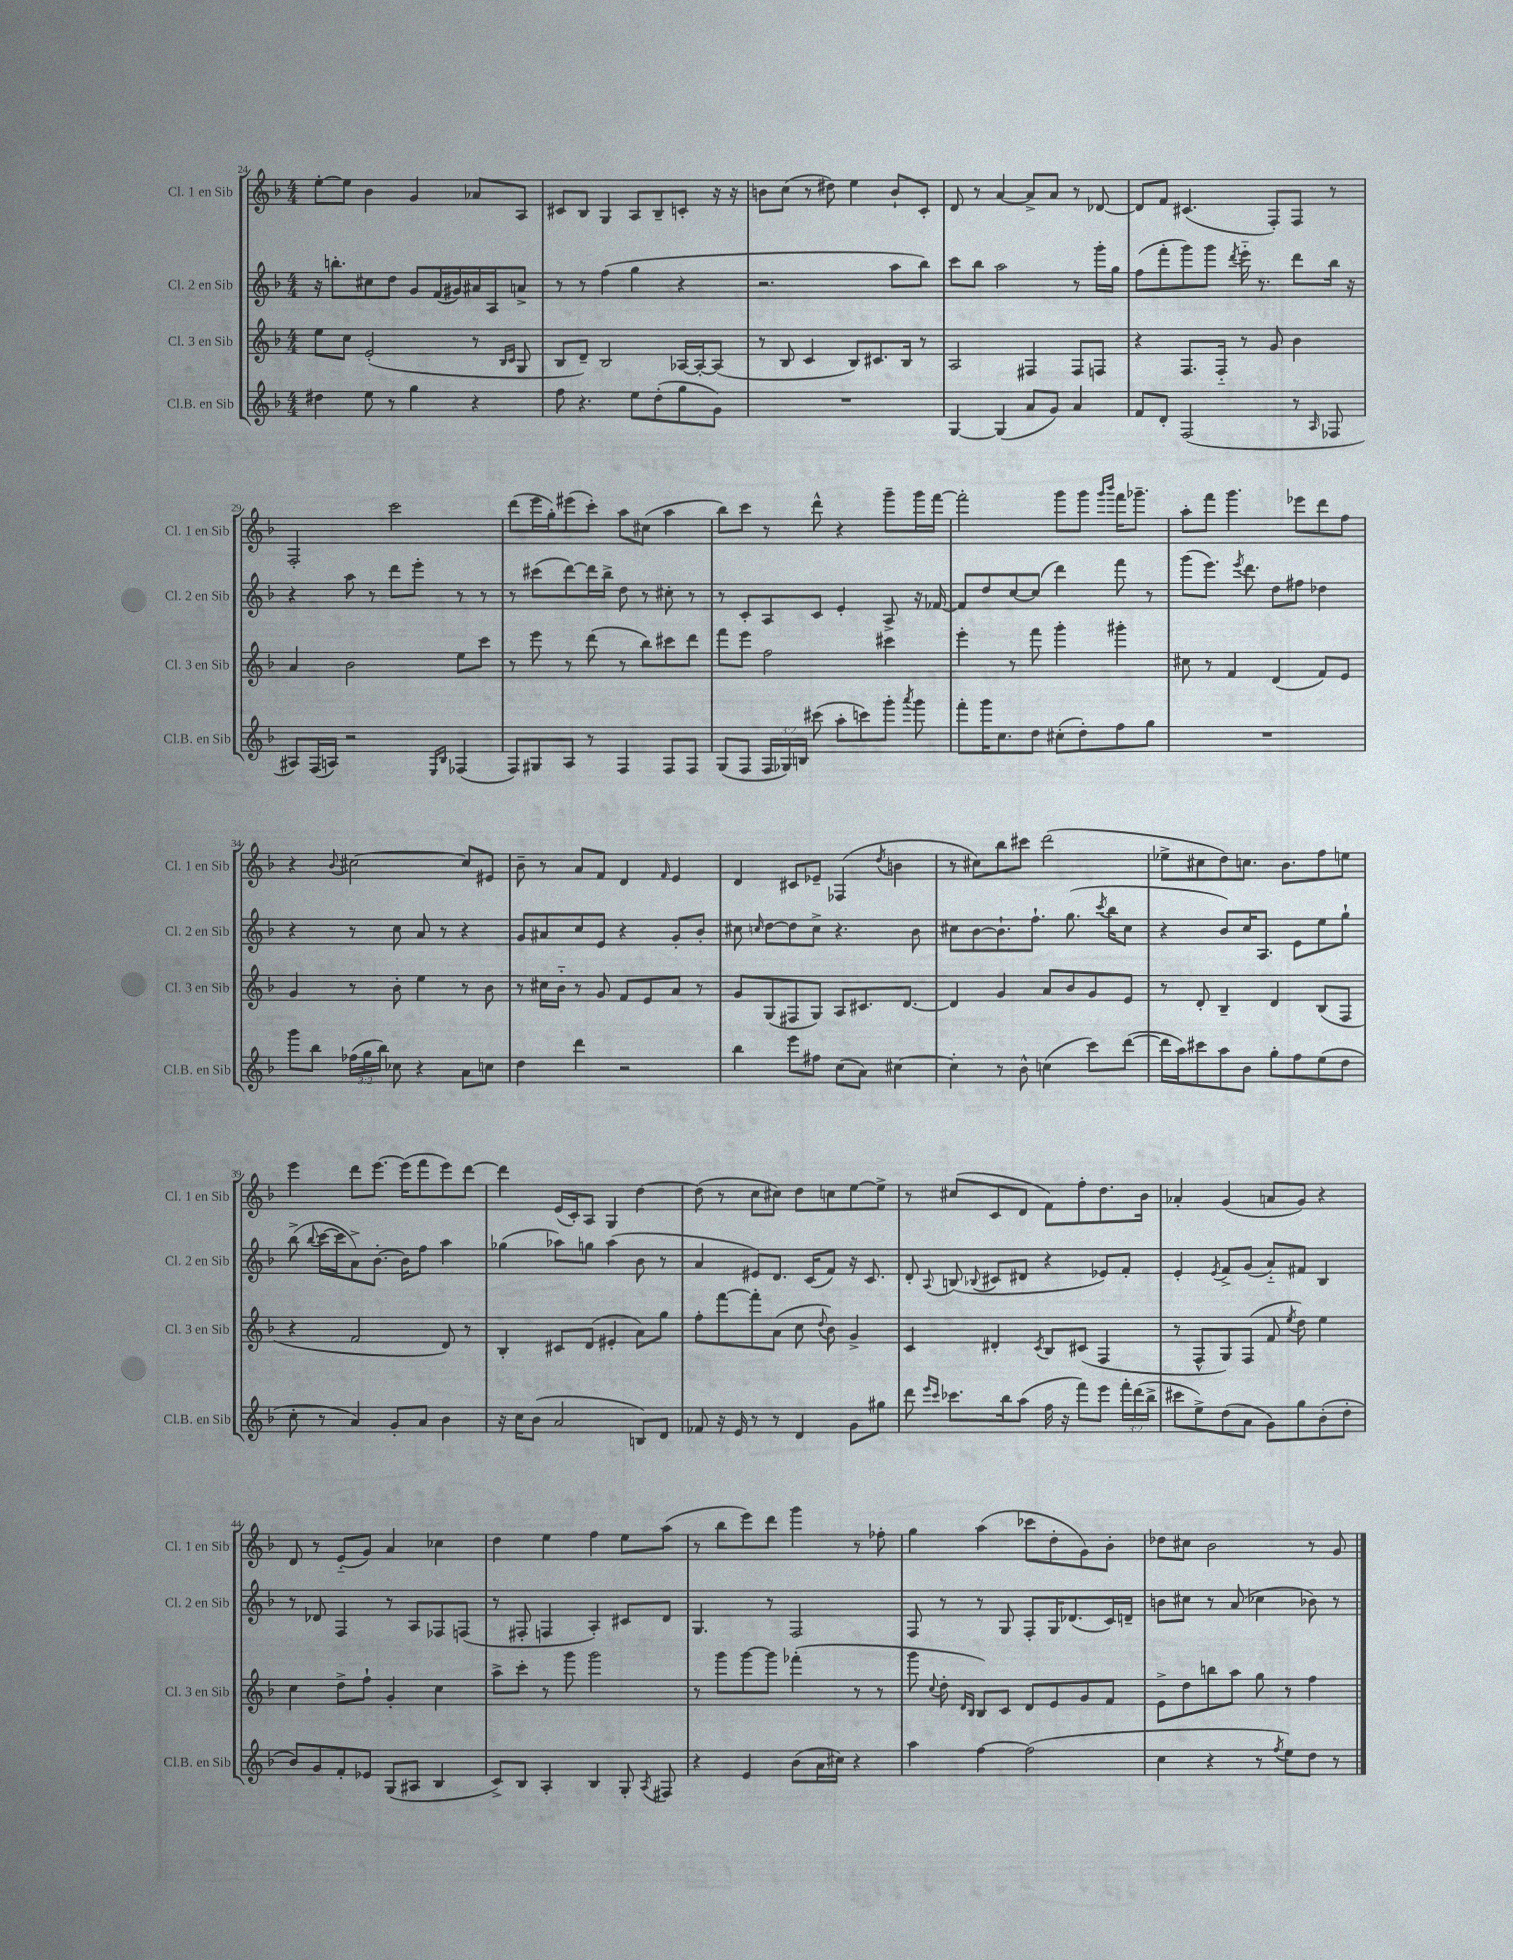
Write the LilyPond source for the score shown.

<<
\new StaffGroup <<
\new Staff = "s0" \with { instrumentName = "Cl. 1 en Sib" shortInstrumentName = "Cl. 1 en Sib" } {
    \clef treble \key f \major \numericTimeSignature \time 4/4
    \autoBeamOff e''8[~-. e''8] bes'4 g'4 aes'8[ a8] |
    cis'8[ bes8] g4 a8[ bes8-- c'8]-. r16 r16 |
    b'8[ c''8]( r8 dis''8) e''4 b'8[-! c'8]-. |
    d'8 r8 a'4~ a'8[-> a'8] r8 des'8~ |
    des'8[ f'8] cis'4.( f8[-.) f8] r8 |
    f2-. c'''2 |
    d'''8[( e'''16 g''16-.) eis'''8( c'''8]-.) a''8[ cis''8]( a''4 |
    bes''8[) c'''8] r8 d'''8-^ r4 g'''8[-- g'''16 f'''16]~ |
    f'''2-. g'''8[ g'''8] \grace { g'''16[ bes'''16] } f'''16[ ges'''8.]-- |
    a''8[-. f'''8] g'''4. ees'''8[ d'''8 f''8] |
    r4 \appoggiatura { bes'8 } cis''2~ cis''8[ eis'8] |
    bes'8-- r8 a'8[ f'8] d'4 \grace { f'16 } e'4 |
    d'4 cis'8[ ees'8]-- fes4( \acciaccatura { d''8 } b'4 |
    r8 cis''8[) bes''8 cis'''8] d'''2( |
    ees''8[-> cis''8 d''8) c''8.] bes'8.[ f''8 e''8] |
    e'''4 d'''8[ e'''8.]~ e'''16[( f'''8 e'''8) d'''8]~ |
    d'''4 e'16[( c'16-.) a8] g4 d''4~ |
    d''8( r8 c''8[ cis''8]) d''8[ c''8 e''8~ e''8]-> |
    r8 cis''8[( c'8 d'8] f'8[) f''8-. d''8. bes'16] |
    aes'4-. g'4( a'8[ g'8]) r4 |
    d'8 r8 e'8[-_( g'8]) a'4 ces''4 |
    d''4 e''4 f''4 e''8[ a''8]( |
    r8 bes''8[ e'''8) d'''8] g'''4 r8 fes''8-. |
    g''4 a''4( ces'''8[ d''8-. g'8) bes'8]-. |
    des''8[ cis''8] bes'2 r8 g'8 \bar "|." |
}
\new Staff = "s1" \with { instrumentName = "Cl. 2 en Sib" shortInstrumentName = "Cl. 2 en Sib" } {
    \clef treble \key f \major \numericTimeSignature \time 4/4
    \autoBeamOff r16 b''8.[-. cis''8 d''8] g'8[ f'16( gis'16) ais'16 a16 a'8]-> |
    r8 r8 f''4( g''4 r4 |
    r2. a''8[ bes''8]) |
    c'''8[ bes''8] a''2 r8 g'''16[-. g''16] |
    f''8[( f'''8-. g'''8) g'''8] \acciaccatura { d'''8 } e'''16-_ r8. d'''8[ bes''16] r16 |
    r4 a''8 r8 d'''8[ e'''8]-. r8 r8 |
    r8 cis'''8[( d'''8~) d'''16 bes''16]-> d''8 r8 cis''8-. r8 |
    r8 c'8[-. a8 c'8] e'4-. a8-> r16 fes'16~ |
    fes'8[ d''8 c''8~ c''8]( d'''4) f'''8 r8 |
    g'''8[( e'''8.]) \acciaccatura { e'''8 } d'''8. d''8[ fis''8] des''4 |
    r4 r8 c''8 a'8 r8 r4 |
    g'8[ ais'8 c''8 e'8] r4 g'8[-. bes'8]-. |
    cis''8 \grace { c''16 } d''8[~ d''8 c''8]-> r4. bes'8 |
    cis''8[ bes'8~ bes'8.-! f''8.]-! g''8.( \acciaccatura { c'''8 } bes''16[ cis''8] |
    r4 bes'8[) c''16 a8.] e'8[ e''8 g''8]-! |
    bes''8->( \appoggiatura { bes''8 } c'''16[~ c'''16 a'8->) bes'8.]~-. bes'16[ f''8] a''4 |
    ges''4( aes''8[) g''8] aes''4( bes'8 r8 |
    a'4 eis'8[) d'8.] c'16[( f'8]) r16 c'8. |
    d'8-. \appoggiatura { a8 } b8( \appoggiatura { bes8 } cis'8[ dis'8] r4 ees'8[) f'8]-. |
    e'4-. \acciaccatura { e'8 } f'8[-> g'8]( a'8[-_) fis'8] bes4 |
    r8 des'8 f4 r8 a8[ fes8 f8]( |
    r8 fis8-. f4 a4-.) cis'8[ d'8] |
    g4. r8 f2 |
    f8 r8 r8 g8 f8[-. g16 des'8.( c'16) d'16]-- |
    b'8[ cis''8] r8 a'8( ces''4 bes'8) r8 \bar "|." |
}
\new Staff = "s2" \with { instrumentName = "Cl. 3 en Sib" shortInstrumentName = "Cl. 3 en Sib" } {
    \clef treble \key f \major \numericTimeSignature \time 4/4
    \autoBeamOff e''8[ c''8] e'2-.( r8 \grace { bes16[ c'16] } g8 |
    bes8[ d'8]--) bes2 aes16[~ aes16~-. aes8]( |
    r8 bes8 c'4 bes8[) cis'8. bes16] r8 |
    a2 fis4 fis8[ f8] |
    r4 f8.[ f16]-_ r8 g'8 bes'4 |
    a'4 bes'2 e''8[ c'''8] |
    r8 e'''8 r8 d'''8( r8 bes''8[) cis'''8 d'''8] |
    f'''8[ e'''8] f''2 cis'''4 |
    e'''4-. r8 f'''8 g'''4-. gis'''4-. |
    cis''8 r8 f'4 d'4( f'8[) e'8] |
    g'4 r8 bes'8-. e''4 r8 bes'8 |
    r8 cis''16[ bes'16]-_ r8 g'8 f'8[ e'8 a'8] r8 |
    g'8[ g8( fis8 g8]) a8[ cis'8. d'8.]~ |
    d'4 g'4 a'8[ bes'8 g'8 e'8] |
    r8 d'8-. bes4-- d'4 bes8[( f8] |
    r4 f'2 d'8) r8 |
    bes4-. cis'8[ d'8]( eis'4-. a'8[) g''8] |
    f''8[-. f'''8~ f'''8-. a'8]( c''8 \appoggiatura { d''8 } bes'8) g'4-> |
    c'4 dis'4-. \acciaccatura { c'8 } bes8[ cis'8]( f4 |
    r8 f8[-^ g8) f8]( f'8 \acciaccatura { e''8 } d''8) e''4 |
    c''4 d''8[-> f''8]-! g'4-. c''4 |
    a''8[-> c'''8]-. r8 g'''8 g'''2 |
    r8 g'''8[ g'''8~ g'''8] fes'''4-.( r8 r8 |
    g'''8 \appoggiatura { c''8 } d''8-. \grace { d'16[ bes16] } bes8[) c'8] d'8[ e'8 g'8 f'8] |
    e'8[-> d''8 b''8 a''8] g''8 r8 f''4 \bar "|." |
}
\new Staff = "s3" \with { instrumentName = "Cl.B. en Sib" shortInstrumentName = "Cl.B. en Sib" } {
    \clef treble \key f \major \numericTimeSignature \time 4/4 \override Staff.TupletNumber.text = #tuplet-number::calc-fraction-text
    \autoBeamOff dis''4 e''8 r8 g''4 r4 |
    f''8 r4. e''8[ d''8-.( g''8 g'8]) |
    R1 |
    g4~ g4( a'8[ g'8]) a'4 |
    f'8[ d'8]-. f2( r8 \grace { a16 } fes8 |
    ais8[) f16( a16]) r2 \grace { e16[ bes16] } fes4( |
    f8[) gis8 a8] r8 f4 f8[ f8] |
    g8[( f8] \tuplet 3/2 { f16[ ges16) b16] } cis'''8( a''8[-. c'''8) g'''8]-. \acciaccatura { a'''8 } g'''8 |
    f'''8[-. g'''16 c''8. d''8] cis''8[-.( d''8-.) f''8 g''8] |
    R1 |
    g'''8[ bes''8] \tuplet 3/2 { fes''16[( g''16 bes''16]) } ces''8 r4 a'8[ c''8] |
    d''4 d'''4 r2 |
    bes''4 e'''8[ fis''8] c''8[( a'8]) cis''4~ |
    cis''4-. r8 bes'8-^ c''4( c'''8[) d'''8]~( |
    d'''16[ a''16) cis'''8 a''8 bes'8] g''8[-. f''8 e''8( d''8] |
    c''8-. r8 a'4) g'8[-. a'8] bes'4 |
    r16 c''16[ bes'8]( a'2 b8[) d'8] |
    fes'8 r16 e'16 r8 r8 d'4 g'8[ gis''8] |
    d'''8 \grace { e'''16[ c'''16] } ces'''8.[ bes''16 a''8]( f''16 r16 f'''8[) e'''8] \tuplet 3/2 { f'''16[-. d'''16( bes''16]-> } |
    cis'''8[ e''8->) d''8( a'8] g'8[) g''8 bes'8-.( d''8]-. |
    bes'8[) g'8 f'8-. ees'8] g8[( ais8] bes4 |
    c'8[->) bes8] a4-. bes4 g8-. \acciaccatura { a8 } fis8 |
    r4 e'4 bes'8[( a'16 cis''16]) r4 |
    a''4 f''4~ f''2( |
    c''4 r4 r8 \acciaccatura { f''8 } e''8[) d''8] r8 \bar "|." |
}
>>
>>
\layout { \context { \Score currentBarNumber = #24 } }
